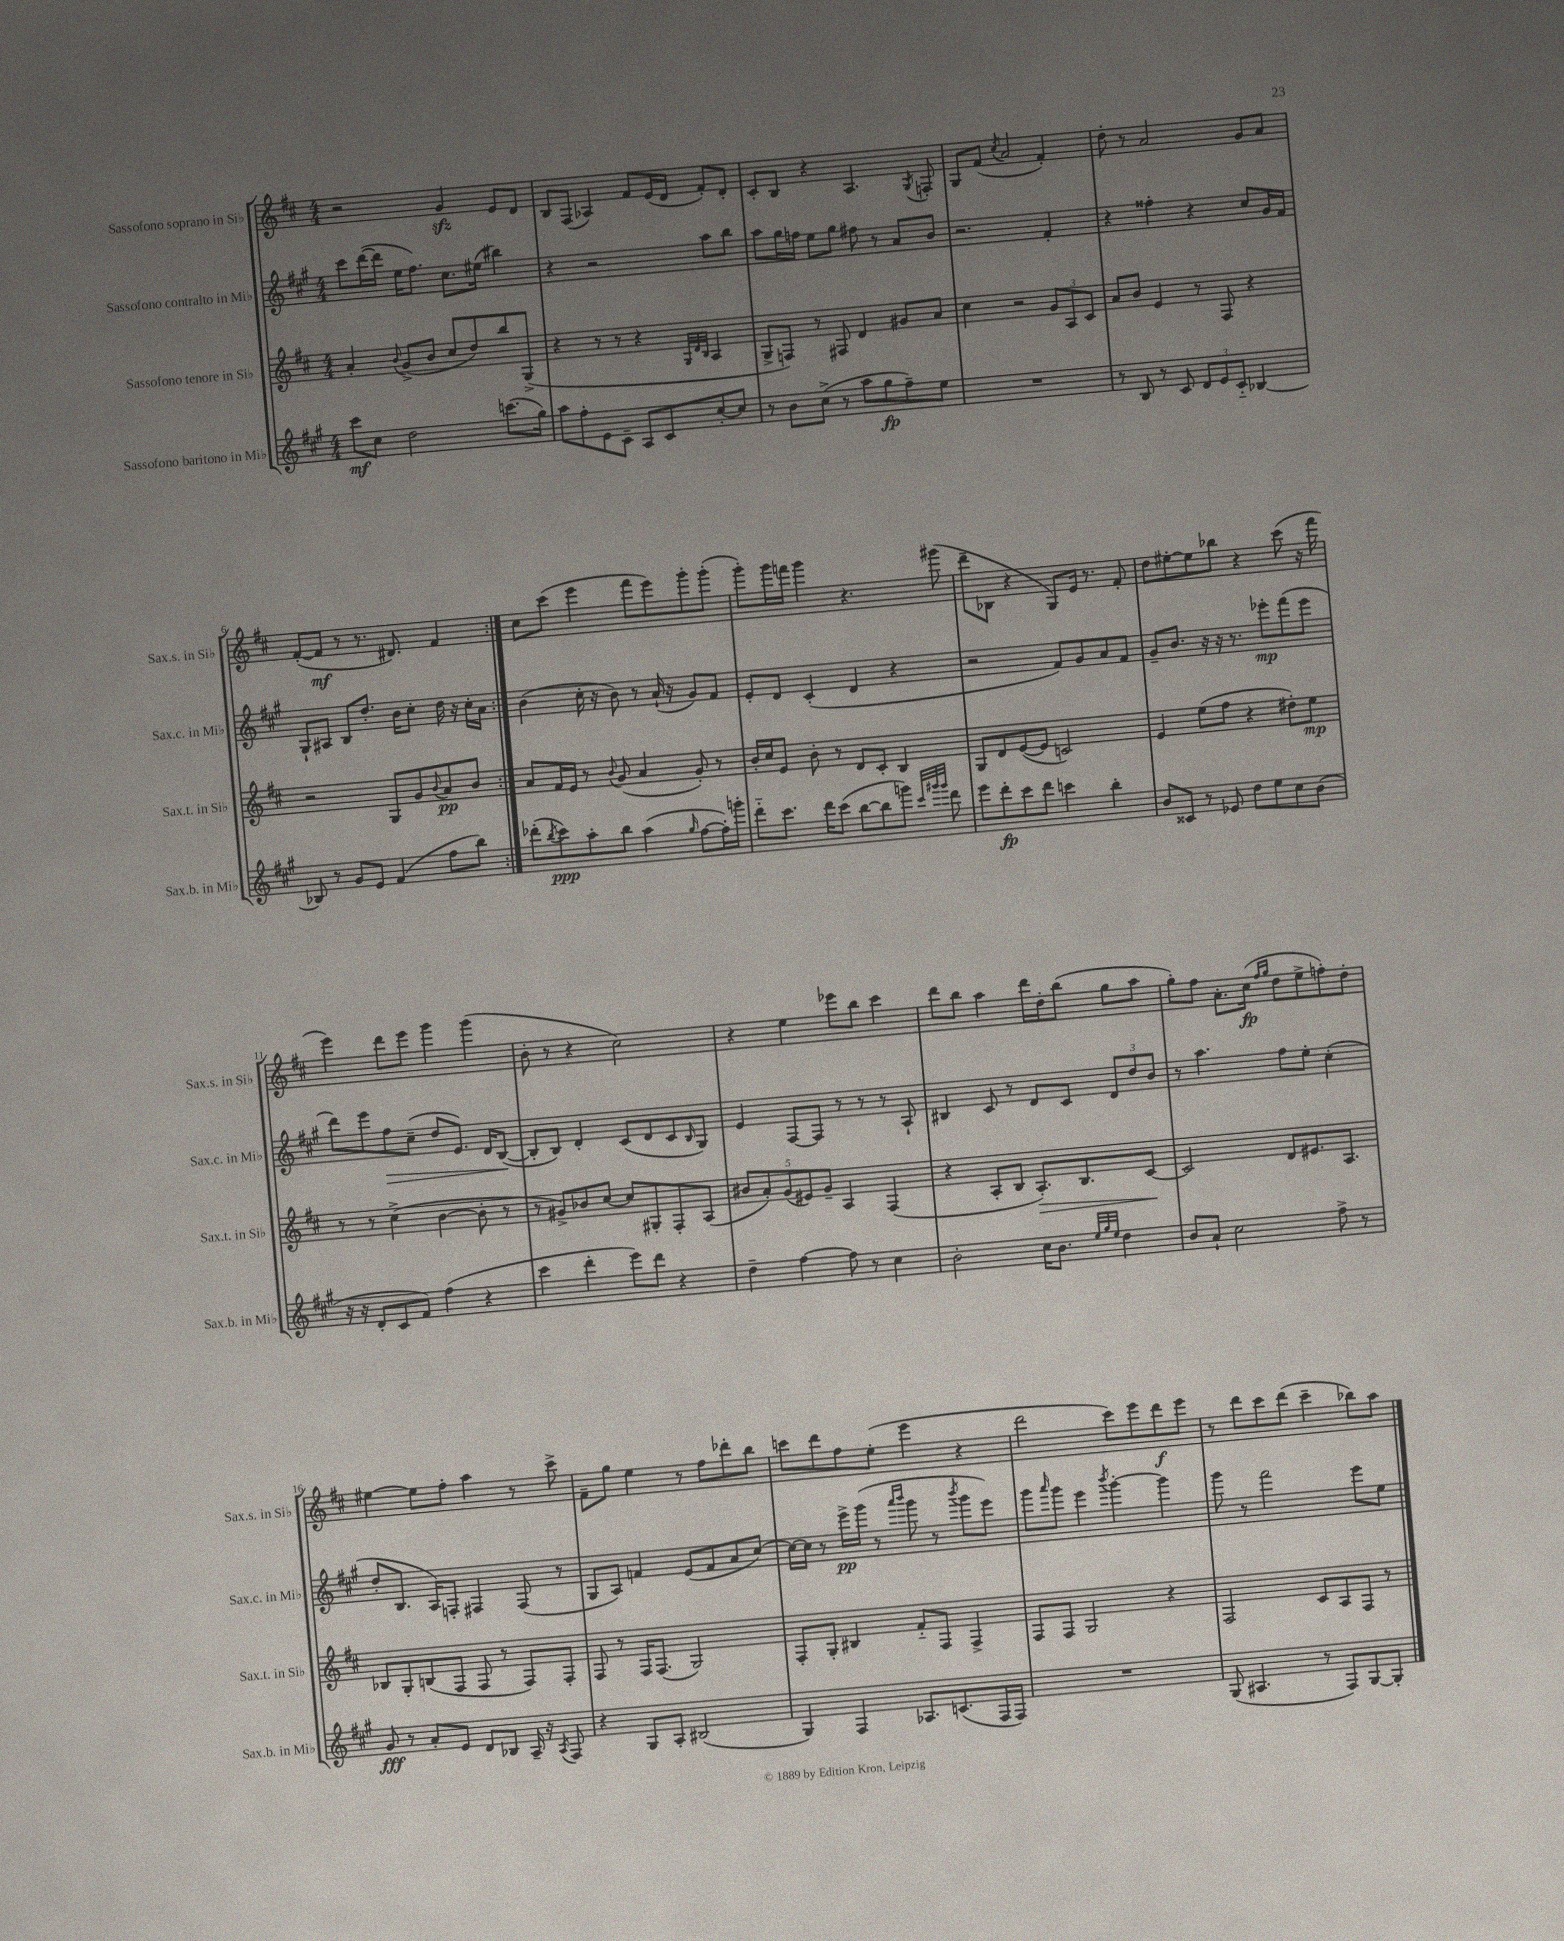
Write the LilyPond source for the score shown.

<<
\new StaffGroup <<
\new Staff = "s0" \with { instrumentName = "Sassofono soprano in Sib" shortInstrumentName = "Sax.s. in Sib" } {
    \clef treble \key d \major \numericTimeSignature \time 4/4
    \repeat volta 2 { r2 g'4\sfz e'8 d'8 |
    b8 fis8( aes4) fis'8 e'16( d'16 fis'8-.) d'8-. |
    cis'8-. b8 r4 a4. \acciaccatura { g8 } f8-. |
    g8 fis'8( \acciaccatura { cis''8 } a'2 fis'4-.) |
    d''8-. r8 a'2 g'8 a'8 |
    fis'8~-.( fis'8\mf r8 r8. dis'8.) fis'4 | }
    cis''8 cis'''8( e'''4 fis'''8 e'''8) g'''8-. g'''8-.( |
    g'''8-.) g'''16 f'''16 g'''4 r4. gis'''8( |
    d'''8-- bes8 r4 g8) e'16 r8. fis'8-. |
    d''8 eis''8~-. eis''8 bes''8 r4 cis'''8( r16 fis'''16 |
    e'''4) d'''8 e'''8 g'''4 g'''4( |
    b'8-. r8 r4 cis''2) |
    r4 e''4 ees'''8 b''8 cis'''4 |
    d'''8 b''8 a''4 d'''16 d''16-. b''8( g''8 a''8 |
    g''8-.) fis''8 a'8.-. cis''16\fp( \grace { fis''16 g''16 } d''8 e''8-> f''8-.) d''8-. |
    eis''4~ eis''8 fis''8-. a''4 r8 cis'''8-> |
    fis'8-- g''8 e''4 r8 fis''8 des'''8-. b''8 |
    c'''8 d'''8 fis''8 e''8-.( e'''4 r4 |
    d'''2 cis'''8) e'''8 d'''8\f e'''8 |
    r8 d'''8 cis'''8 d'''8( cis'''4-- bes''8) a''8 \bar "|." |
}
\new Staff = "s1" \with { instrumentName = "Sassofono contralto in Mib" shortInstrumentName = "Sax.c. in Mib" } {
    \clef treble \key a \major \numericTimeSignature \time 4/4
    \repeat volta 2 { cis'''8 d'''16~( d'''16 e''16 fis''8.) cis''8. eis''16( bis''4) |
    r4 r2 a''8 b''8 |
    a''8 gis''16 f''16 e''8 gis''8 fis''8 r8 a'8 b'8 |
    r2. fis'4-. |
    r4 fisis''4-. r4 cis''8 gis'16 fis'16 |
    gis8-! ais8 b8 d''8.-. b'16 cis''8-. d''16 r16 cis''16-. a'16 | }
    b'4( cis''16-. r16 b'8) r8 a'16-!( r16 gis'8) fis'8 |
    e'8-. d'8 cis'4-.( d'4 r4 |
    r2 fis'8) gis'8 a'8 fis'8 |
    gis'8-- b'8. r16 r16 r8. ees'''8-.\mp fis'''8( ees'''8 |
    d'''8) e'''8 fis''8\> cis''8--( d''8 e'8.) d'16 b8~\!( |
    b8-. b8) d'4-. cis'8( d'8 cis'8 \grace { b16 } gis8) |
    e'4 fis8~ fis8 r8 r8 r8 a8-! |
    bis4 cis'8 r8 d'8 cis'8 \tuplet 3/2 { d'8 d''8 b'8 } |
    r8 a''4. fis''8 e''8-. cis''4-.( |
    d''8-. b8. a16) f8-. fis4 fis8( r8 |
    gis8 a8) f'4 e'8( f'8 a'8 cis''8~) |
    cis''16~ cis''16 r8 e'''16->\pp gis'''16( r8 \grace { a'''16 b'''16 } gis'''8 r8 \acciaccatura { b'''8 } gis'''8 e'''8) |
    gis'''8 \grace { a'''16 } gis'''8 e'''4 \acciaccatura { b'''8 } gis'''4~-. gis'''4 |
    gis'''8 r8 fis'''2 e'''8 e''8 \bar "|." |
}
\new Staff = "s2" \with { instrumentName = "Sassofono tenore in Sib" shortInstrumentName = "Sax.t. in Sib" } {
    \clef treble \key d \major \numericTimeSignature \time 4/4
    \repeat volta 2 { a'4-. \appoggiatura { b'8 } g'8->( b'8 cis''8 d''8) b''8 g8->( |
    r4 r8 r8 r4 \grace { g32 d'32 b32 } a4 |
    g8-> f8) r8 fis8 d'4 gis'8 a'8 |
    cis''4 r2 \tuplet 3/2 { g'8 a8 cis'8 } |
    a'8 b'8 e'4 r8 fis8 r4 |
    r2 g8 g'8 \appoggiatura { b'8 } a'8\pp b'8 | }
    a'8 fis'16 e'16 r8 \appoggiatura { b'8 } g'8( a'4 g'8-.) r8 |
    b'16-. cis''16 e'8 b'8-. r8 d'8 cis'8-. b4 |
    g8 d'8 e'8~( e'8 c'2) |
    e'4 e''8( fis''8 r4 dis''8-.) e''8\mp |
    r8 r8 cis''4->( b'4~ b'8-. r8 |
    r8 gis'8->) bes'8 cis''8~ cis''8 gis8-. fis8-. a8( |
    \tuplet 5/4 { bis'8 a'8-.) g'8( eis'8) g'8-- } a4 fis4( |
    r4 a8-. b8 a8.-.\>) b8. cis'8~\! |
    cis'2 d'8 eis'8. a8. |
    bes8 g8-. b8( fis8 fis8 r8 fis8) fis8-. |
    fis8 r8 fis16 fis8.( g2) |
    fis8-. g8-. bis4 fis'8-_ fis8 fis4-> |
    fis8 fis8 g2 r4 |
    fis2 cis'8 a8 fis8 r8 \bar "|." |
}
\new Staff = "s3" \with { instrumentName = "Sassofono baritono in Mib" shortInstrumentName = "Sax.b. in Mib" } {
    \clef treble \key a \major \numericTimeSignature \time 4/4
    \repeat volta 2 { cis'''8\mf cis''8 d''2 c'''8.( gis''16) |
    a''8 fis''8-. e'8 cis'8-- a8 cis'8 cis''8~-. cis''8 |
    r8 b'8 cis''8->( r8 a''8 gis''8\fp fis''8--) e''8 |
    R1 |
    r8 b8 r8 cis'8 \tuplet 3/2 { d'8 e'8 cis'8-_ } bes4~ |
    bes8 r8 gis'8 e'8 fis'4( fis''8 b''8) | }
    des'''8-.( \acciaccatura { b''8 } cis'''8\ppp) a''8-. b''8 a''4( \grace { gis''16 } fis''8~ fis''16-.) g'''16-. |
    d'''8-_ cis'''8. d'''16 cis'''8( b''8~ b''8 g'''8) \grace { cis'''32 gis'''32 gis'''32 } d'''8 |
    e'''8 d'''8-.\fp cis'''8 d'''8 c'''4 b''4-. |
    b'8 cisis'8 r8 ees'8 d''8 e''8 cis''8 b'8( |
    r16 r16 d'8-. cis'8 fis'8) fis''4( r4 |
    cis'''4 d'''4-. e'''8) d'''8 r4 |
    d''4-- fis''4~ fis''8 r8 cis''4 |
    b'2-. cis''16 b'8. \grace { e''32 gis''32 e''32 } d''4 |
    b'8 a'8-! cis''2 fis''8-> r8 |
    gis'8\fff r8 a'8-. e'8 d'8 bes8 a16-- r16 \acciaccatura { a8 } fis8 |
    r4 gis8 a8-. bis2( |
    gis4) fis4 aes8. c'8.( fis16 fis16) |
    R1 |
    gis8( ais4. r8 fis8) gis8~ gis8-. \bar "|." |
}
>>
>>
